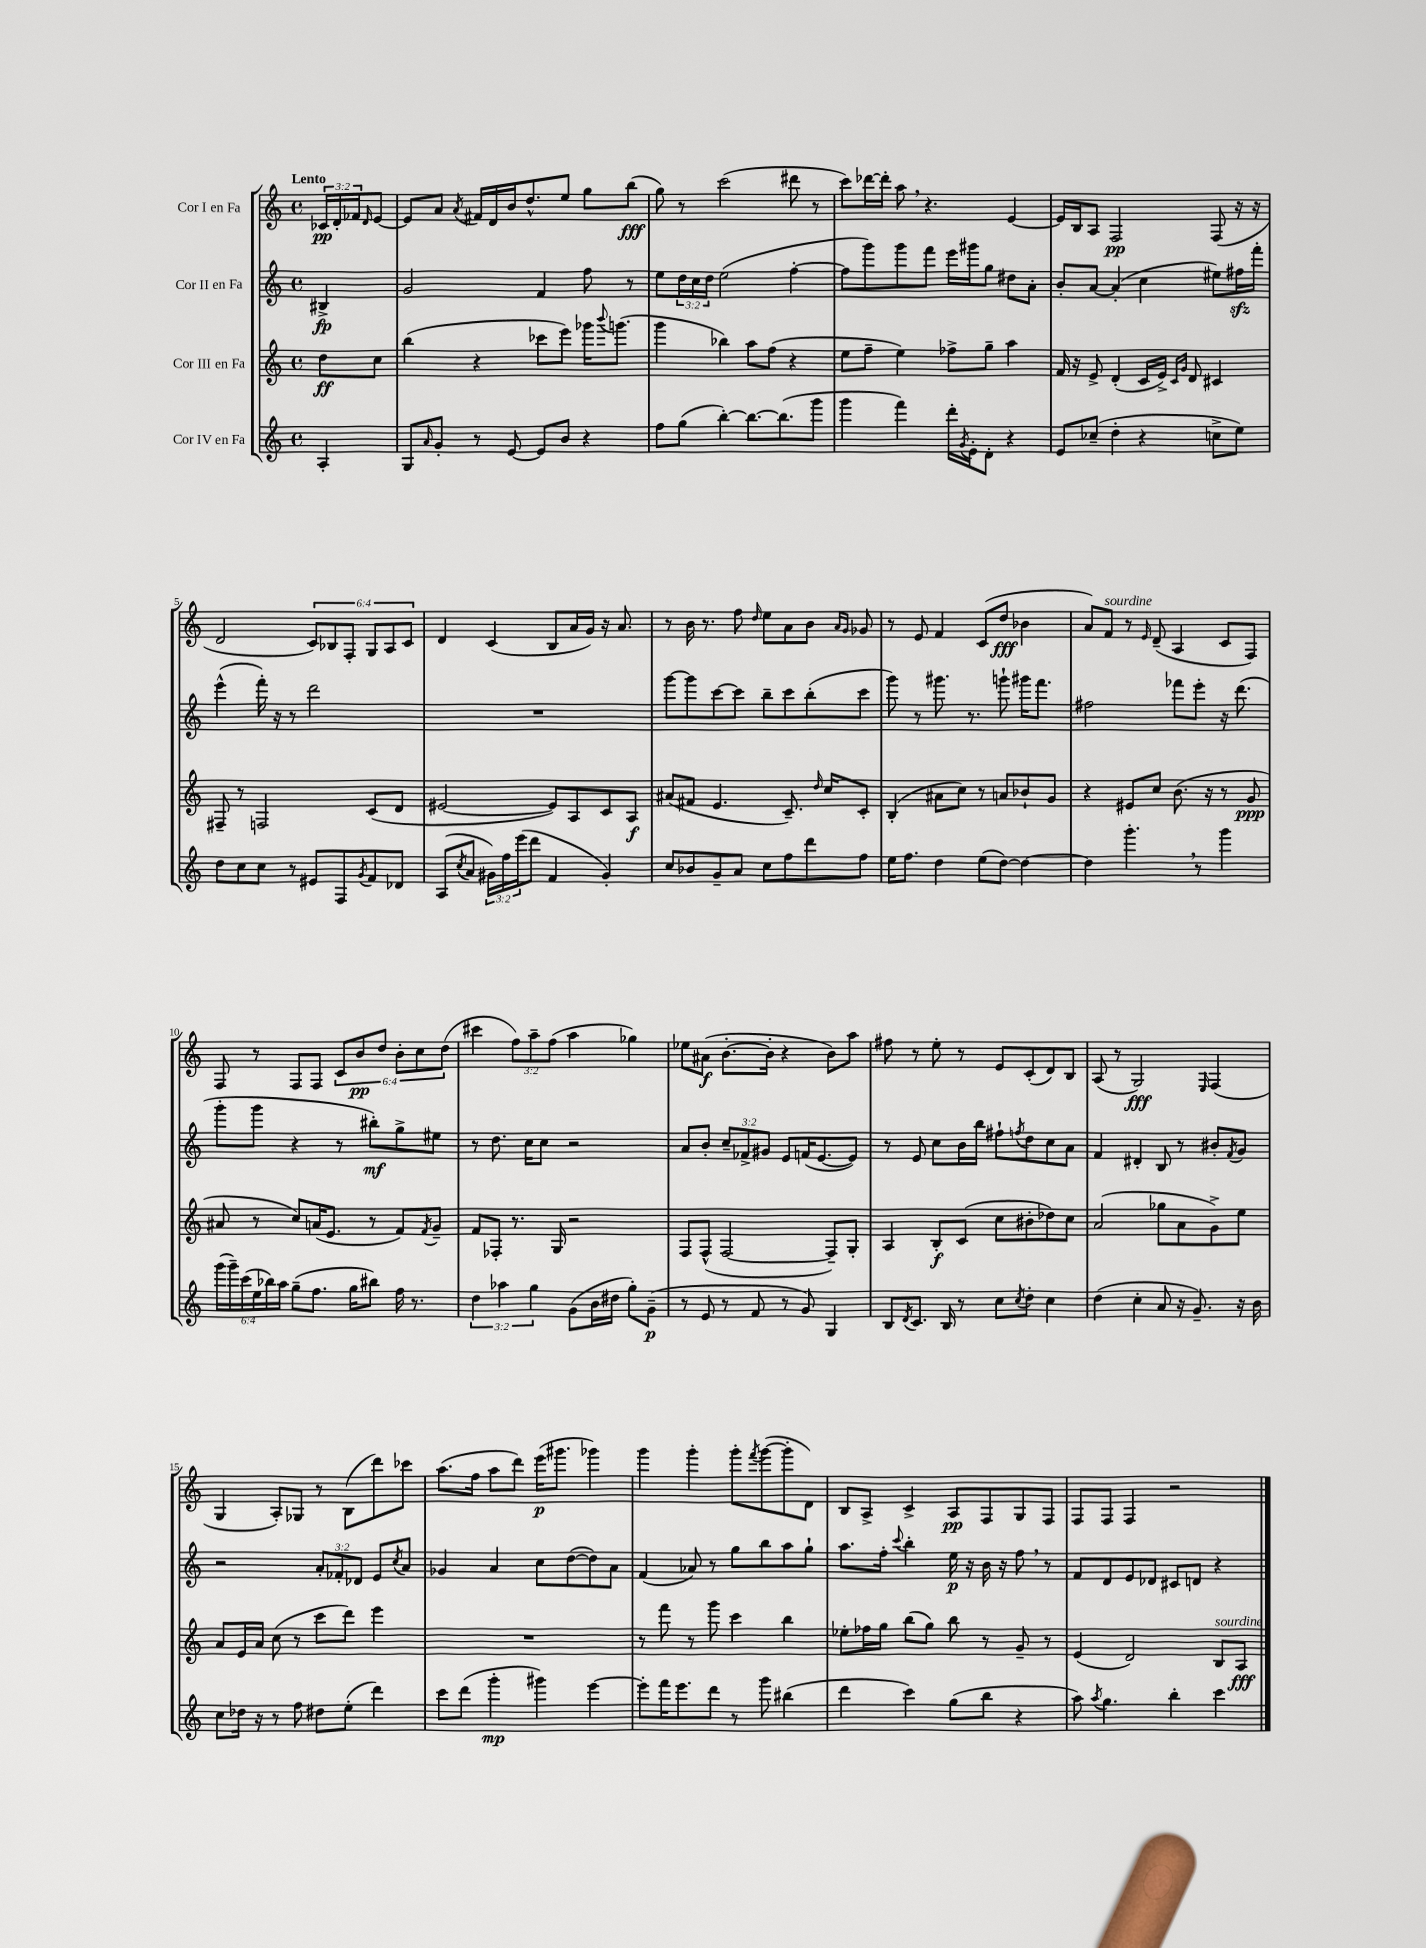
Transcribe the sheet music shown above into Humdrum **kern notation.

**kern	**kern	**kern	**kern
*staff4	*staff3	*staff2	*staff1
*clefG2	*clefG2	*clefG2	*clefG2
*k[]	*k[]	*k[]	*k[]
*M4/4	*M4/4	*M4/4	*M4/4
*met(c)	*met(c)	*met(c)	*met(c)
4A'	8dd	4B#^	24c-
.	.	.	24d'
.	.	.	24f-
.	.	.	16qqd
.	8cc	.	[8e
=	=	=	=
8G	(4bb	2g	8e]
16qqa	.	.	.
8g'	.	.	8a
.	.	.	8qa
8r	4r	.	16f#
.	.	.	16d
[8e	.	.	16b
.	.	.	8.dd^^
8e]	8ccc-	4f	.
8b	8eee)	.	8ee
4r	16ggg-	8ff	8gg
.	8qqbbb	.	.
.	(8.ggg	.	.
.	.	8r	(8bb
=	=	=	=
8ff	4ggg	8ee	8gg)
(8gg	.	24dd	8r
.	.	24cc	.
.	.	24dd	.
[4bb')	4bb-)	(2ee	(2ccc
8.bb_	8aa	.	.
.	(8ff	.	.
(8.bb]	.	.	.
.	4r	[4ff'	8ddd#
8ggg	.	.	8r
=	=	=	=
4ggg	8ee	8ff]	8ccc)
.	8ff~	8ggg)	[16ddd-
.	.	.	16ddd-']
4fff)	4ee)	8ggg	8aa
.	.	8fff	4.r
16ddd'	8ff-^	16eee	.
8qg	.	.	.
16e'	.	16ggg#	.
8d'	8gg~	8gg	.
4r	4aa	8dd#	[4e
.	.	8a'	.
=	=	=	=
8e	16f	8b'	16e]
.	16r	.	16B
(8cc-~	8e^	[8a	8A
4dd'	(4d'	(4a']	2F
4r	16c	4cc	.
.	16e^)	.	.
.	16qqc	.	.
.	16qqg	.	.
.	8d	.	.
8cc^	4c#	8ee#)	(8F
8ee)	.	16ff#	16r
.	.	16fff'	16r
=	=	=	=
8dd	8F#~	(4eee^^	2d
8cc	8r	.	.
8cc	2F	16fff')	.
.	.	16r	.
8r	.	8r	.
8e#	.	2ddd	12c)
.	.	.	12B-
8F	.	.	.
.	.	.	12F'
8qg	.	.	.
8f	(8c	.	12G
.	.	.	12A
8d-	8d	.	.
.	.	.	12c
=	=	=	=
(8A	[2e#	1r	4d
8qcc	.	.	.
8a	.	.	.
24g#)	.	.	(4c
24ff	.	.	.
(24eee	.	.	.
8ddd	.	.	.
4f	8e#])	.	8B
.	8A	.	16a
.	.	.	16g)
4g#')	8c	.	16r
.	.	.	8.a
.	8A	.	.
=	=	=	=
8cc	(8a#	[8ggg	8r
8b-	8f#	8ggg]	16b
.	.	.	8.r
8g~	4.e	[8ccc	.
8a	.	8ccc]	8ff
.	.	.	16qqdd
8cc	.	8bb~	8ee
8ff	8.c~)	8ccc	8a
8ddd	.	(8bb'	8b
.	16qqdd	.	.
.	16cc	.	.
.	.	.	16qqa
.	.	.	16qqg
8ff	8c'	8ccc	8g-
=	=	=	=
16ee	(4B'	8ggg)	8r
8.ff	.	.	.
.	.	8r	8e
4dd	8a#	8.ggg#	4f
.	8cc)	.	.
.	.	8.r	.
(8ee	8r	.	(8c
[8dd)	8a	8ggg`	8dd
4dd_	8b-`	16ggg#	4b-
.	.	8.fff	.
.	8g	.	.
=	=	=	=
4dd]	4r	2ff#	8a)
.	.	.	8f
4.ggg'	8e#	.	8r
.	.	.	16qqe
.	8cc	.	(8d~
.	(8.b	8fff-	4A
8r	.	8eee'	.
.	16r	.	.
4ggg	8r	16r	8c
.	.	(8.ddd	.
.	8g	.	8F)
=	=	=	=
(24ggg	8a#	8ggg'	8F
24ggg~)	.	.	.
(24ccc	.	.	.
24ee	8r	8ggg	8r
24bb-)	.	.	.
24aa	.	.	.
(8gg~	8cc)	4r	8F
8.ff	(16a	.	8F
.	8.e	.	.
.	.	8r	12c
16gg	.	.	.
.	.	.	12b
8bb#)	8r	8bb#')	.
.	.	.	12dd
16ff	8f)	8gg^	12b'
8.r	.	.	.
.	.	.	12cc
.	8qf	.	.
.	8g~	8ee#	.
.	.	.	(12dd
=	=	=	=
6dd	8f	8r	4ccc#
.	8F-'	8.dd	.
6aa-	.	.	.
.	8.r	.	12ff)
.	.	16cc	.
6gg	.	.	12aa~
.	.	8cc	.
.	.	.	(12ff
.	16G	.	.
(8g	2r	2r	4aa
16b	.	.	.
16dd#	.	.	.
8gg')	.	.	4gg-)
(8g~	.	.	.
=	=	=	=
8r	8F	8a	8ee-
8e	(8F^^	8b'	(8a#
8r	[2F	12cc~	[8.b'
.	.	12f-^	.
8f	.	.	.
.	.	12g#	.
.	.	.	16b']
8r	.	8e	4r
8g)	.	(16f	.
.	.	[8.e	.
4G	8F~])	.	8b)
.	8G'	8e])	8aa
=	=	=	=
8B	4A	8r	8ff#
8qd	.	.	.
8.c	.	8e	8r
.	8B'	8cc	8ee'
16B	.	.	.
8r	(8c	16b	8r
.	.	16bb	.
8cc	8cc	8ff#`	8e
8qcc	.	8qff	.
8dd'	8b#'	8dd	(8c'
4cc	8dd-)	8cc	8d)
.	8cc	8a	8B
=	=	=	=
(4dd	(2a	4f	(8A
.	.	.	8r
4cc'	.	4d#'	2G)
8a	8gg-	8B	.
16r	8a	8r	.
8.g~)	.	.	.
.	.	.	16qqE
.	8g^)	8b#'	(4F
.	.	8qf	.
16r	8ee	8g	.
16b	.	.	.
=	=	=	=
8cc	8a	2r	4G
16dd-	16e	.	.
16r	16a	.	.
8r	(8cc	.	8A')
8ff	8r	.	8G-
8dd#	8ccc	12a'	8r
.	.	12f-'	.
(8ee'	8ddd)	.	(8B
.	.	12d-	.
4ddd)	4eee	8e	8ddd)
.	.	8qcc	.
.	.	8a	8ccc-
=	=	=	=
8ccc	1r	4g-	(8.aa
(8ddd	.	.	.
.	.	.	16ff
4ggg'	.	4a	8aa
.	.	.	8ddd)
4ggg#)	.	8cc	(16eee
.	.	.	8.ggg#
.	.	([8dd	.
[4eee	.	8dd])	4ggg-)
.	.	8a	.
=	=	=	=
8eee']	8r	(4f	4ggg
16fff	8fff	.	.
8.eee	.	.	.
.	8r	8a-)	4ggg'
8ddd	8ggg	8r	.
8r	4ccc	8gg	8ggg'
.	.	.	8qfff
8ggg	.	8bb	([8ggg
(4bb#	4bb	8aa	8ggg']
.	.	8gg`	8d)
=	=	=	=
4ddd	8ee-'	8.aa	8B
.	16ff-	.	8A^
.	16gg	16ff'	.
.	.	8qqccc	.
4ccc)	(8bb	4bb'	4c^
.	8gg)	.	.
(8gg	8bb	16ee	8A
.	.	16r	.
8bb	8r	16b	8F
.	.	16r	.
4r	8g~	8ff	8G
.	8r	8r	8F
=	=	=	=
8aa)	(4e	8f	8F
8qaa	.	.	.
4.gg	.	8d	8F
.	2d)	8e	4F
.	.	8d-	.
4bb'	.	8c#	2r
.	.	8d	.
4ccc	8B	4r	.
.	8A	.	.
==	==	==	==
*-	*-	*-	*-
